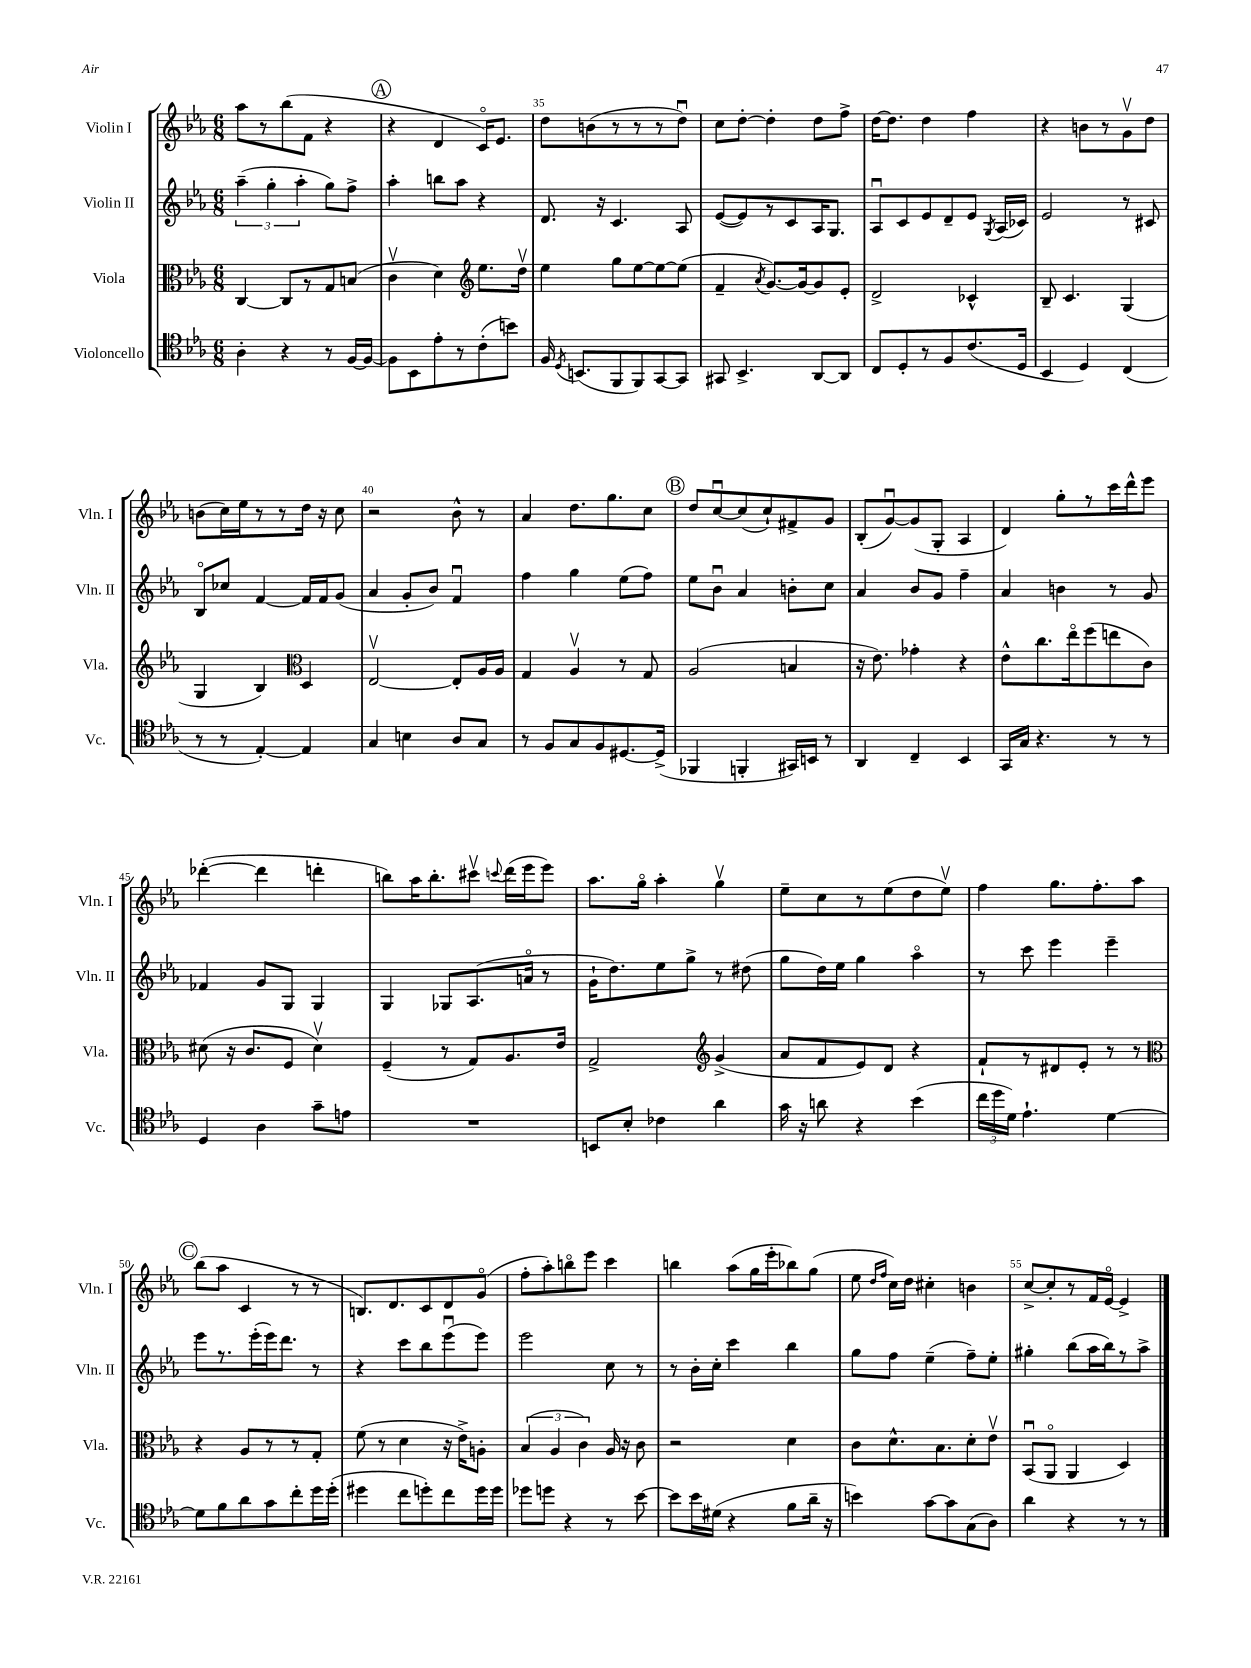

**kern	**kern	**kern	**kern
*staff4	*staff3	*staff2	*staff1
*clefC4	*clefC3	*clefG2	*clefG2
*k[b-e-a-]	*k[b-e-a-]	*k[b-e-a-]	*k[b-e-a-]
*M6/8	*M6/8	*M6/8	*M6/8
4A-'	[4C	(6aa-~	8aa-
.	.	.	8r
.	.	6gg'	.
4r	8C]	.	(8bb-
.	.	6aa-'	.
.	8r	.	8f
8r	8G	8gg)	4r
[16F	(8B	8ff^	.
16F_	.	.	.
=	=	=	=
8F]	4cv	4aa-'	4r
8BB-	.	.	.
8e-'	4d)	8bb	4d
8r	.	8aa-	.
*	*clefG2	*	*
(8c'	8.ee-	4r	16co)
.	.	.	8.e-
8b)	.	.	.
.	16ddv	.	.
=	=	=	=
16F	4ee-	8.d	8dd
8qD	.	.	.
(8.BB	.	.	.
.	.	.	(8b
.	.	16r	.
8FF	8gg	4.c	8r
8FF)	[8ee-	.	8r
[8GG	8ee-_	.	8r
8GG]	(8ee-]	8A-	8ddu)
=	=	=	=
8GG#	4f~	([8e-	8cc
4.BB-^	.	8e-])	[8dd'
.	8qa-	.	.
.	[8.g)	8r	4dd']
.	.	8c	.
.	16g_	.	.
[8AA-	8g]	16A-	8dd
.	.	8.G	.
8AA-]	8e-'	.	8ff^
=	=	=	=
8C	2d^	8A-u	[16dd
.	.	.	8.dd]
8D'	.	8c	.
8r	.	8e-	4dd
8F	.	8d~	.
(8.c	4c-^^	8e-	4ff
.	.	8qG	.
.	.	(16A-	.
16D	.	16c-)	.
=	=	=	=
4BB-	8B-~	2e-	4r
.	4.c	.	.
4D)	.	.	8b
.	.	.	8r
(4C	(4G	8r	8gv
.	.	8c#	8dd
=	=	=	=
8r	4G	8B-o	(8b
8r	.	8cc-	16cc)
.	.	.	16ee-
[4E-')	4B-)	[4f	8r
.	.	.	8r
*	*clefC3	*	*
4E-]	4D	16f]	16dd
.	.	16f	16r
.	.	(8g	8cc
=	=	=	=
4G	[2E-v	4a-	2r
4B	.	8g'	.
.	.	8b-)	.
8A-	8E-']	4fu	8b-^^
8G	16A-	.	8r
.	16A-	.	.
=	=	=	=
8r	4G	4ff	4a-
8F	.	.	.
8G	4A-v	4gg	8.dd
8F	.	.	.
.	.	.	8.gg
[8.D#	8r	(8ee-	.
.	8G	8ff)	8cc
(16D#^]	.	.	.
=	=	=	=
4FF-	(2A-	8ee-	8dd
.	.	8b-u	[8ccu
4FF'	.	4a-	(8cc]
.	.	.	8cc`)
16GG#)	4B	8b'	8f#^
16BB	.	.	.
8r	.	8cc	8g
=	=	=	=
4AA-	16r	4a-	(8B-'
.	8.e-)	.	.
.	.	.	[8gu)
4C~	4g-'	8b-	(8g]
.	.	8g	8G'
4BB-	4r	4ff~	4A-
=	=	=	=
16GG	8e-^^	4a-	4d)
16G	.	.	.
4.r	8.cc	.	.
.	.	4b	8gg'
.	16ee-o	.	.
.	(8ff	.	8r
8r	8ee	8r	16ccc
.	.	.	16ddd^^
8r	8c)	8g	8eee-
=	=	=	=
4D	(8d#	4f-	([4ddd-'
.	16r	.	.
.	8.c	.	.
4A-	.	8g	4ddd-]
.	8F	8G	.
8g~	4d#v)	4G	4ddd'
8e	.	.	.
=	=	=	=
2.r	(4F~	4G	8bb)
.	.	.	16aa-
.	.	.	8.bb'
.	8r	8G-	.
.	8G)	(8.A-	8ccc#v
.	.	.	8qqccc
.	8.A-	.	(16ddd
.	.	16ao	16eee-
.	.	8r	8eee-)
.	16e-	.	.
=	=	=	=
8BB	2G^	16g`	8.aa-
.	.	8.dd)	.
8B-'	.	.	.
.	.	.	16ggo
4c-	.	8ee-	4aa-'
.	.	8gg^	.
*	*clefG2	*	*
4a-	(4g^	8r	4ggv
.	.	(8dd#	.
=	=	=	=
16g	8a-	8gg	8ee-~
16r	.	.	.
8a	8f	16dd)	8cc
.	.	16ee-	.
4r	8e-)	4gg	8r
.	8d	.	(8ee-
(4b-	4r	4aa-o	8dd
.	.	.	8ee-v)
=	=	=	=
24cc	8f`	8r	4ff
24dd	.	.	.
24d)	.	.	.
4.e-`	8r	8ccc	.
.	8d#	4eee-	8.gg
.	8e-'	.	.
.	.	.	8.ff'
[4d	8r	4eee-~	.
.	8r	.	8aa-
=	=	=	=
*	*clefC3	*	*
8d]	4r	8eee-	(8bb-
8f	.	8.r	8aa-
8a-	8A-	.	4c
.	.	(16eee-'	.
8g	8r	16eee-)	.
.	.	8.ddd	.
8cc'	8r	.	8r
16dd	8G'	8r	8r
(16dd'	.	.	.
=	=	=	=
4dd#	(8f	4r	8.B)
.	8r	.	.
.	.	.	8.d
8cc	4d	8ccc	.
8dd')	.	8bb-	8c
8cc	16r	(8eee-u	8d
.	16e-^)	.	.
16dd	8A'	8eee-)	(8go
16dd	.	.	.
=	=	=	=
8dd-	(6B-	2eee-	8ff'
8dd	.	.	8aa-')
.	6A-	.	.
4r	.	.	8bbo
.	6c)	.	.
.	.	.	8eee-
8r	16A-	8cc	4ccc
.	16r	.	.
[8b-	8c	8r	.
=	=	=	=
8b-]	2r	8r	4bb
16b-	.	16b-'	.
(16d#	.	16cc'	.
4r	.	4ccc	(8aa-
.	.	.	16gg
.	.	.	16eee-'
8f	4d	4bb-	8bb-)
16a-~	.	.	(8gg
16r	.	.	.
=	=	=	=
4b)	8c	8gg	8ee-
.	.	.	16qqdd
.	.	.	16qqff
.	8.d^^	8ff	16cc)
.	.	.	16dd
[8g	.	(4ee-~	4cc#'
.	8.B-	.	.
8g]	.	.	.
(8G	8d'	8ff~)	4b
8A-)	8e-v	8ee-'	.
=	=	=	=
4a-	(8BB-u	4gg#'	[8cc^
.	8AA-o	.	8cc']
4r	4AA-	(8bb-	8r
.	.	16aa-	16f
.	.	16bb-)	[16e-o
8r	4D)	8r	4e-^]
8r	.	8aa-^	.
==	==	==	==
*-	*-	*-	*-
